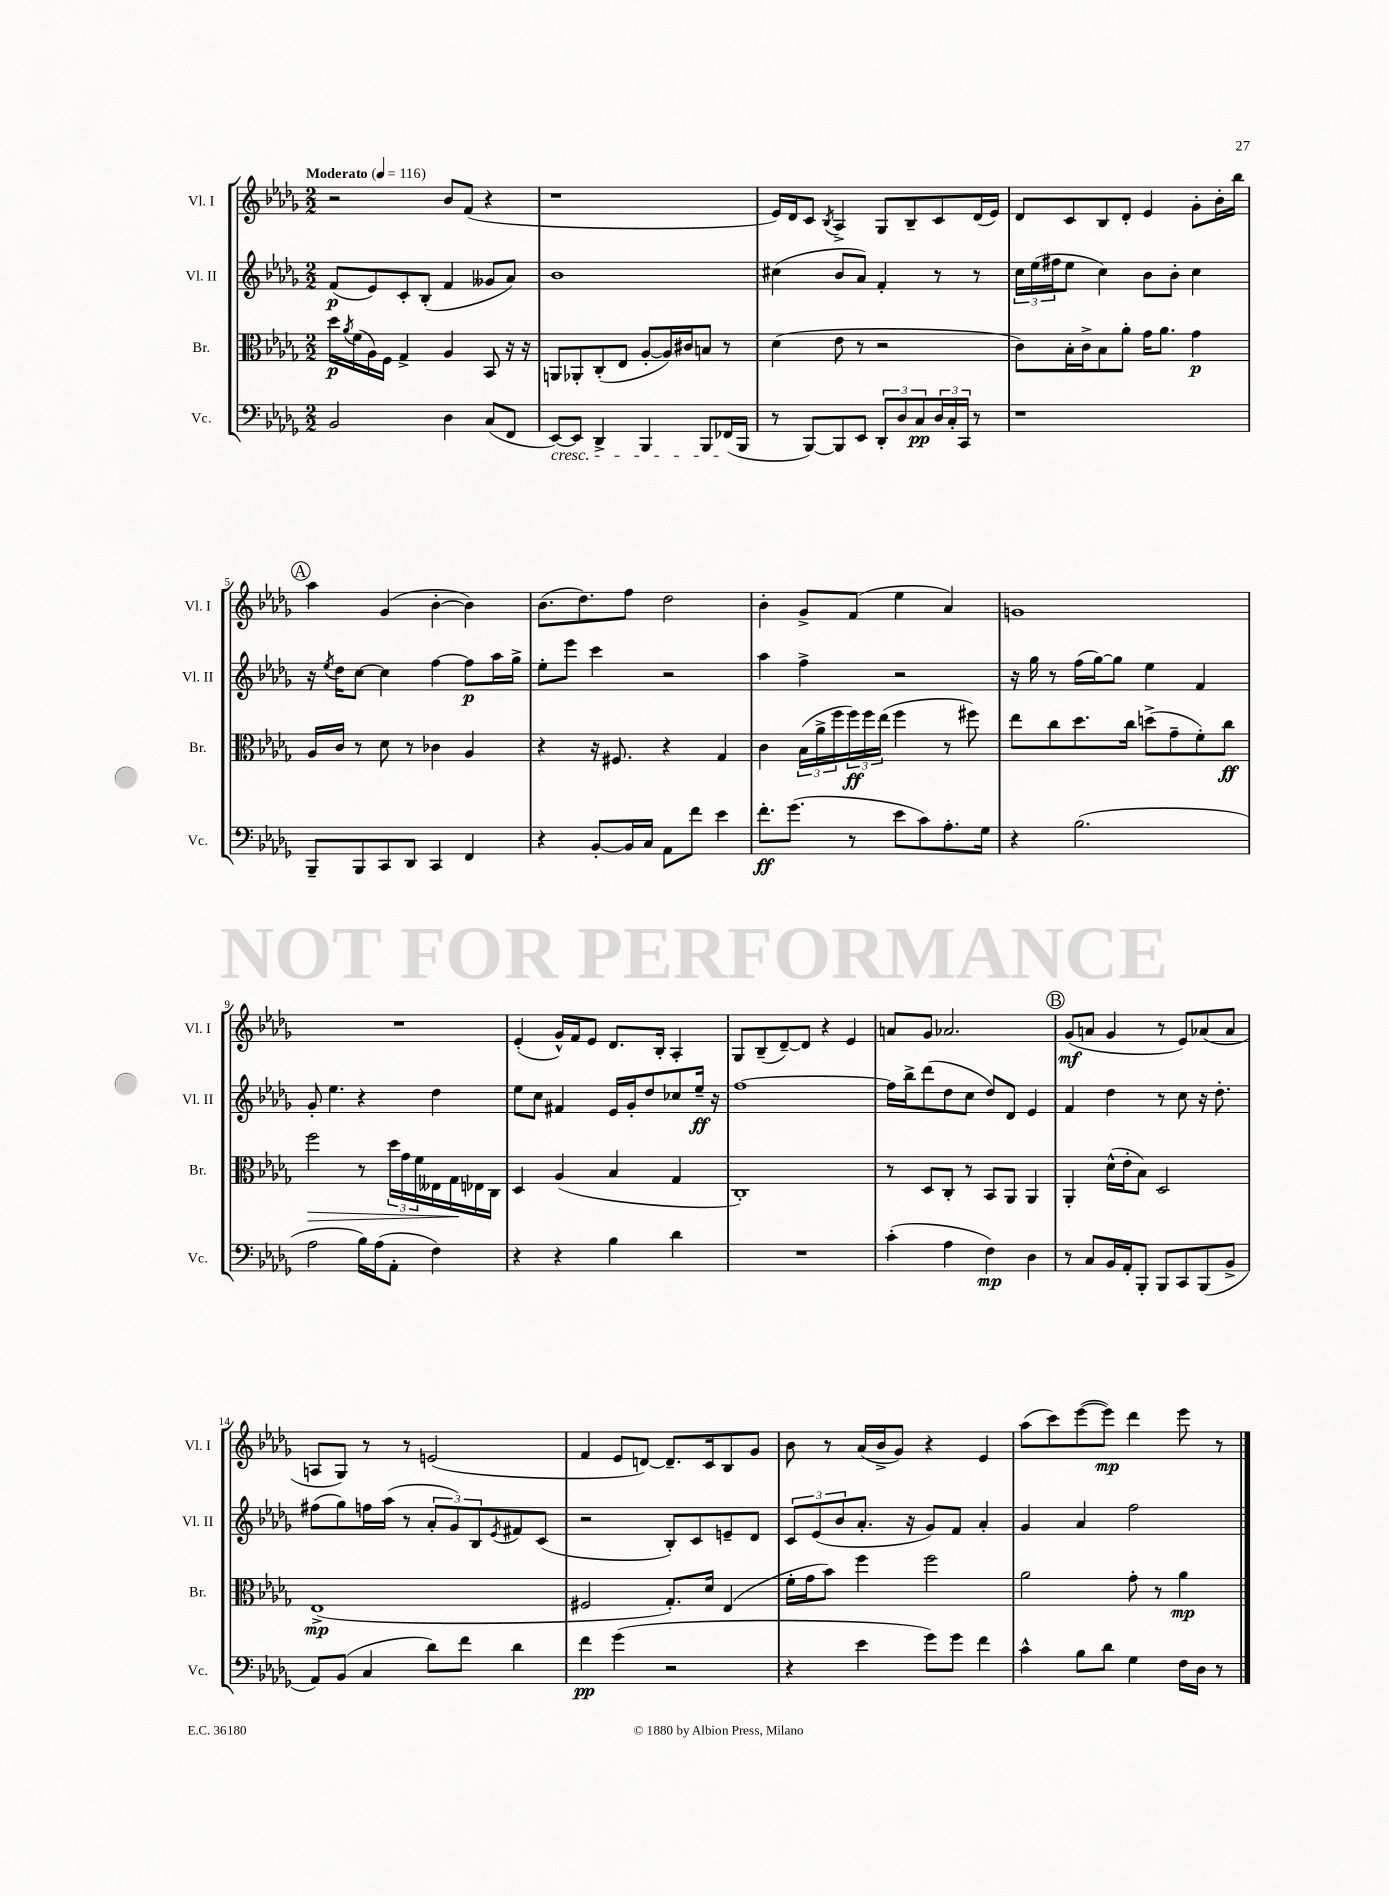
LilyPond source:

<<
\new StaffGroup <<
\new Staff = "s0" \with { instrumentName = "Vl. I" shortInstrumentName = "Vl. I" } {
    \clef treble \key des \major \numericTimeSignature \time 2/2 \tempo "Moderato" 4 = 116
    r2 bes'8 f'8( r4 |
    r1 |
    ees'16) des'16 c'8 \acciaccatura { bes8 } aes4-> ges8 bes8-- c'8 des'16( ees'16) |
    des'8 c'8 bes8 des'8-. ees'4 ges'8-. bes'16-. bes''16 |
    \mark \markup { \circle "A" } aes''4 ges'4( bes'4~-. bes'4) |
    bes'8.( des''8.) f''8 des''2 |
    bes'4-. ges'8-> f'8( ees''4 aes'4) |
    g'1 |
    R1 |
    ees'4-.( ges'16-^) f'16 ees'8 des'8. bes16-. aes4-. |
    ges8 bes8--( des'8~--) des'8 r4 ees'4 |
    a'8 ges'8 aes'2. |
    \mark \markup { \circle "B" } ges'8\mf( a'8 ges'4 r8 ees'8) aes'8( aes'8 |
    a8 ges8) r8 r8 e'2( |
    f'4 ees'8 d'8~) d'8.-- c'16 bes8 ges'8 |
    bes'8 r8 aes'16( bes'16-> ges'8) r4 ees'4 |
    aes''8( c'''8) ees'''8~( ees'''8\mp) des'''4 ees'''8 r8 \bar "|." |
}
\new Staff = "s1" \with { instrumentName = "Vl. II" shortInstrumentName = "Vl. II" } {
    \clef treble \key des \major \numericTimeSignature \time 2/2
    f'8\p( ees'8) c'8-. bes8-.( f'4 geses'8 aes'8) |
    bes'1 |
    cis''4( bes'8 aes'8) f'4-. r8 r8 |
    \tuplet 3/2 { c''16 ees''16( fis''16 } ees''8 c''4) bes'8 bes'8-. c''4 |
    \mark \markup { \circle "A" } r16 \acciaccatura { ees''8 } des''16 c''8~ c''4 f''4~ f''8\p aes''16 ges''16-> |
    ees''8-. ees'''8 c'''4 r2 |
    aes''4 f''4-> r2 |
    r16 ges''16 r8 f''16( ges''16~) ges''8 ees''4 f'4 |
    ges'8-. ees''4. r4 des''4 |
    ees''8 c''8 fis'4 ees'16 ges'16-. des''8 ces''8 ees''16--\ff r16 |
    f''1~ |
    f''16 bes''16-> des'''8( des''8 c''8 des''8) des'8 ees'4 |
    \mark \markup { \circle "B" } f'4 des''4 r8 c''8 r16 des''8.-. |
    fis''8( ges''8) f''16 aes''16( r8 \tuplet 3/2 { aes'8-. ges'8) bes8 } \acciaccatura { ees'8 } fis'8 c'8( |
    r2 bes8-.) c'8 e'8-- des'8 |
    \tuplet 3/2 { c'8 ees'8( bes'8 } aes'8.-. r16 ges'8) f'8 aes'4-. |
    ges'4 aes'4 f''2 \bar "|." |
}
\new Staff = "s2" \with { instrumentName = "Br." shortInstrumentName = "Br." } {
    \clef alto \key des \major \numericTimeSignature \time 2/2
    des''16\p \acciaccatura { aes'8 } f'16( aes16) f16 ges4-> aes4 bes,8 r16 r16 |
    a,8 aes,8-. c8-.( ees8 aes8~-. aes16) cis'16 b8 r8 |
    des'4( ees'8 r8 r2 |
    c'8) bes16-. c'16-> bes8 aes'8-. ges'16 aes'8. ges'4\p |
    \mark \markup { \circle "A" } aes16 c'16 r8 des'8 r8 ces'4 aes4 |
    r4 r16 fis8. r4 ges4 |
    c'4 \tuplet 3/2 { bes16( aes'16-> f''16 } \tuplet 3/2 { f''16\ff) f''16 ees''16( } f''4 r8 fis''8) |
    ees''8 c''8 des''8. c''16 d''8->( ges'8-- f'8-.) c''8\ff |
    f''2\> r8 \tuplet 3/2 { des''16 ges'16 f'16 } eeses16 ges16\! ees16 c16 |
    des4 aes4( bes4 ges4 |
    c1-.) |
    r8 des8 c8-. r8 bes,8 aes,8 aes,4 |
    \mark \markup { \circle "B" } aes,4-. des'16-^( ees'16-. bes8) des2 |
    ees1->\mp( |
    fis2 ges8.-.) des'16 ees4( |
    f'16-. ges'16 bes'8) f''4 f''2 |
    aes'2 ges'8-. r8 aes'4\mp \bar "|." |
}
\new Staff = "s3" \with { instrumentName = "Vc." shortInstrumentName = "Vc." } {
    \clef bass \key des \major \numericTimeSignature \time 2/2
    bes,2 des4 c8( f,8 |
    ees,8~\cresc) ees,8 des,4-> bes,,4 bes,,8 fes,16\!( bes,,16 |
    r8 bes,,8~) bes,,8 ees,8 \tuplet 3/2 { des,8-. des8 c8\pp } \tuplet 3/2 { des16 c16-. c,16 } r8 |
    r1 |
    \mark \markup { \circle "A" } bes,,8-- bes,,8 c,8 des,8 c,4 f,4 |
    r4 bes,8~-. bes,16 c16 aes,8 f'8 ees'4 |
    f'8.-.\ff ges'8.( r8 ees'8 c'8) aes8.-. ges16 |
    r4 bes2.( |
    aes2 bes16) aes16( aes,8-. f4) |
    r4 r4 bes4 des'4 |
    R1 |
    c'4-.( aes4 f4\mp) des4 |
    \mark \markup { \circle "B" } r8 c8 bes,16 aes,16-. bes,,8-. bes,,8 c,8 bes,,8( bes,8-> |
    aes,8) bes,8( c4 des'8) f'8 des'4 |
    f'4\pp ges'4( r2 |
    r4 ees'4 ges'8) ges'8 f'4 |
    c'4-^ bes8 des'8 ges4 f16 des16 r8 \bar "|." |
}
>>
>>
